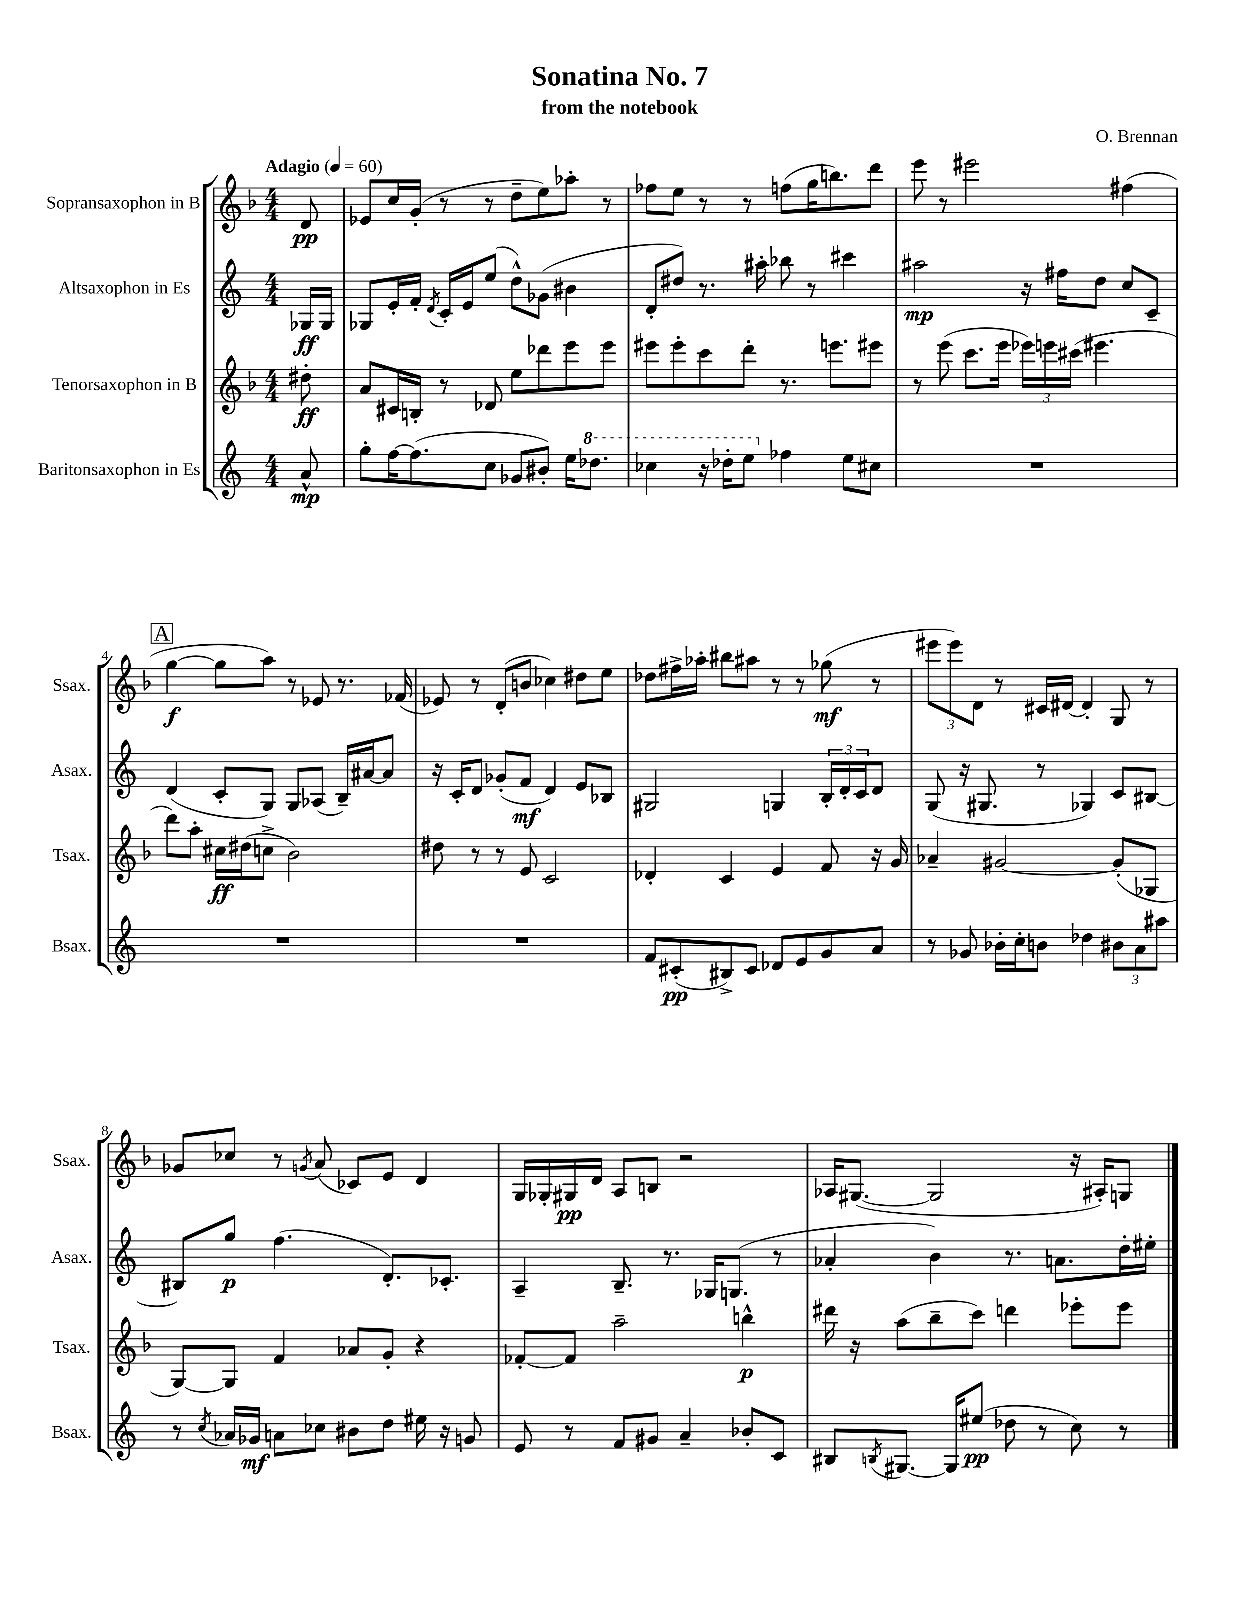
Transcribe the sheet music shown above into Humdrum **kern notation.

**kern	**kern	**kern	**kern
*staff4	*staff3	*staff2	*staff1
*clefG2	*clefG2	*clefG2	*clefG2
*k[]	*k[b-]	*k[]	*k[b-]
*M4/4	*M4/4	*M4/4	*M4/4
*MM60	*MM60	*MM60	*MM60
8a^^	8dd#'	16G-	8d
.	.	16G-	.
=	=	=	=
8gg'	8a	8G-	8e-
[16ff	16c#	16e'	16cc
(8.ff]	16B'	16f'	(16g'
.	.	8qd	.
.	8r	16c'	8r
.	.	16e	.
8cc	8d-	(8ee	8r
8g-	8ee	8dd^^)	8dd~
8b#')	8ddd-	(8g-	8ee)
16ee	8eee	4b#	8aa-'
8.ddd-	.	.	.
.	8eee	.	8r
=	=	=	=
4ccc-	8eee#	8d'	8ff-
.	8eee#'	8dd#)	8ee
16r	8ccc	8.r	8r
16ddd-'	.	.	.
8eee	8ddd'	.	8r
.	.	16aa#'	.
4ff-	8.r	8bb-	(8ff
.	.	8r	16gg
.	8.eee	.	8.bb)
8ee	.	4ccc#	.
8cc#	8eee#	.	8ddd
=	=	=	=
1r	8r	2aa#	8eee
.	(8eee	.	8r
.	8.ccc	.	2eee#
.	16eee	.	.
.	24eee-)	16r	.
.	24eee	.	.
.	.	16ff#	.
.	(24ccc#	.	.
.	4.eee#	8dd	.
.	.	8cc	(4ff#
.	.	8c~	.
=	=	=	=
1r	8ddd)	(4d	[4gg
.	8aa'	.	.
.	16cc#	8c'	8gg]
.	(16dd#	.	.
.	8cc^	8G)	8aa)
.	2b-)	8G	8r
.	.	(8A-	8e-
.	.	16B~)	8.r
.	.	[16a#	.
.	.	8a#]	.
.	.	.	(16f-
=	=	=	=
1r	8dd#	16r	8e-)
.	.	16c'	.
.	8r	8d	8r
.	8r	(8g-'	(8d'
.	8e	8f	8b
.	2c	4d)	4cc-)
.	.	8e	8dd#
.	.	8B-	8ee
=	=	=	=
8f	4d-'	2G#	8dd-
(8c#'	.	.	16ff#^
.	.	.	16aa-'
8B#^)	4c	.	8bb#
8c#	.	.	8aa#
8d-	4e	4G	8r
8e	.	.	8r
8g	8f	24B'	(8gg-
.	.	24d'	.
.	.	24c	.
8a	16r	8d	8r
.	16g	.	.
=	=	=	=
8r	4a-~	(8G	12eee#
.	.	.	12eee#)
8g-	.	16r	.
.	.	.	12d
.	.	8.G#	.
16b-'	[2g#	.	8r
16cc'	.	.	.
8b	.	8r	16c#
.	.	.	[16d#
4dd-	.	4G-)	4d#']
12b#	(8g#']	8c	8G
12a	.	.	.
.	8G-	[8B#	8r
12aa#	.	.	.
=	=	=	=
8r	[8G)	8B#]	8g-
8qcc	.	.	.
16a-	8G]	8gg	8cc-
16g-	.	.	.
8a	4f	(4.ff	8r
.	.	.	8qg
8cc-	.	.	(8a
8b#	8a-	.	8c-)
8dd	8g'	8.d')	8e
16ee#	4r	.	4d
16r	.	8.c-'	.
8g	.	.	.
=	=	=	=
8e	[8f-'	4A~	16G
.	.	.	16G-'
8r	8f-]	.	16G#
.	.	.	16d
8f	2aa~	8.B~	8A
8g#	.	.	8B
.	.	8.r	.
4a~	.	.	2r
.	.	16G-	.
.	.	(8.G	.
8b-'	4bb^^	.	.
8c	.	8r	.
=	=	=	=
8B#	16ddd#	4a-'	16A-
.	16r	.	([8.G#
8qB	.	.	.
[8.G#	(8aa	.	.
.	8bb-~	4b)	2G#]
16G#]	.	.	.
(8ee#	8ccc)	.	.
8dd-	4ddd	8.r	.
8r	.	.	.
.	.	8.a	.
8cc)	8eee-'	.	16r
.	.	.	16A#')
8r	8eee-	16dd'	8G
.	.	16ee#'	.
==	==	==	==
*-	*-	*-	*-
